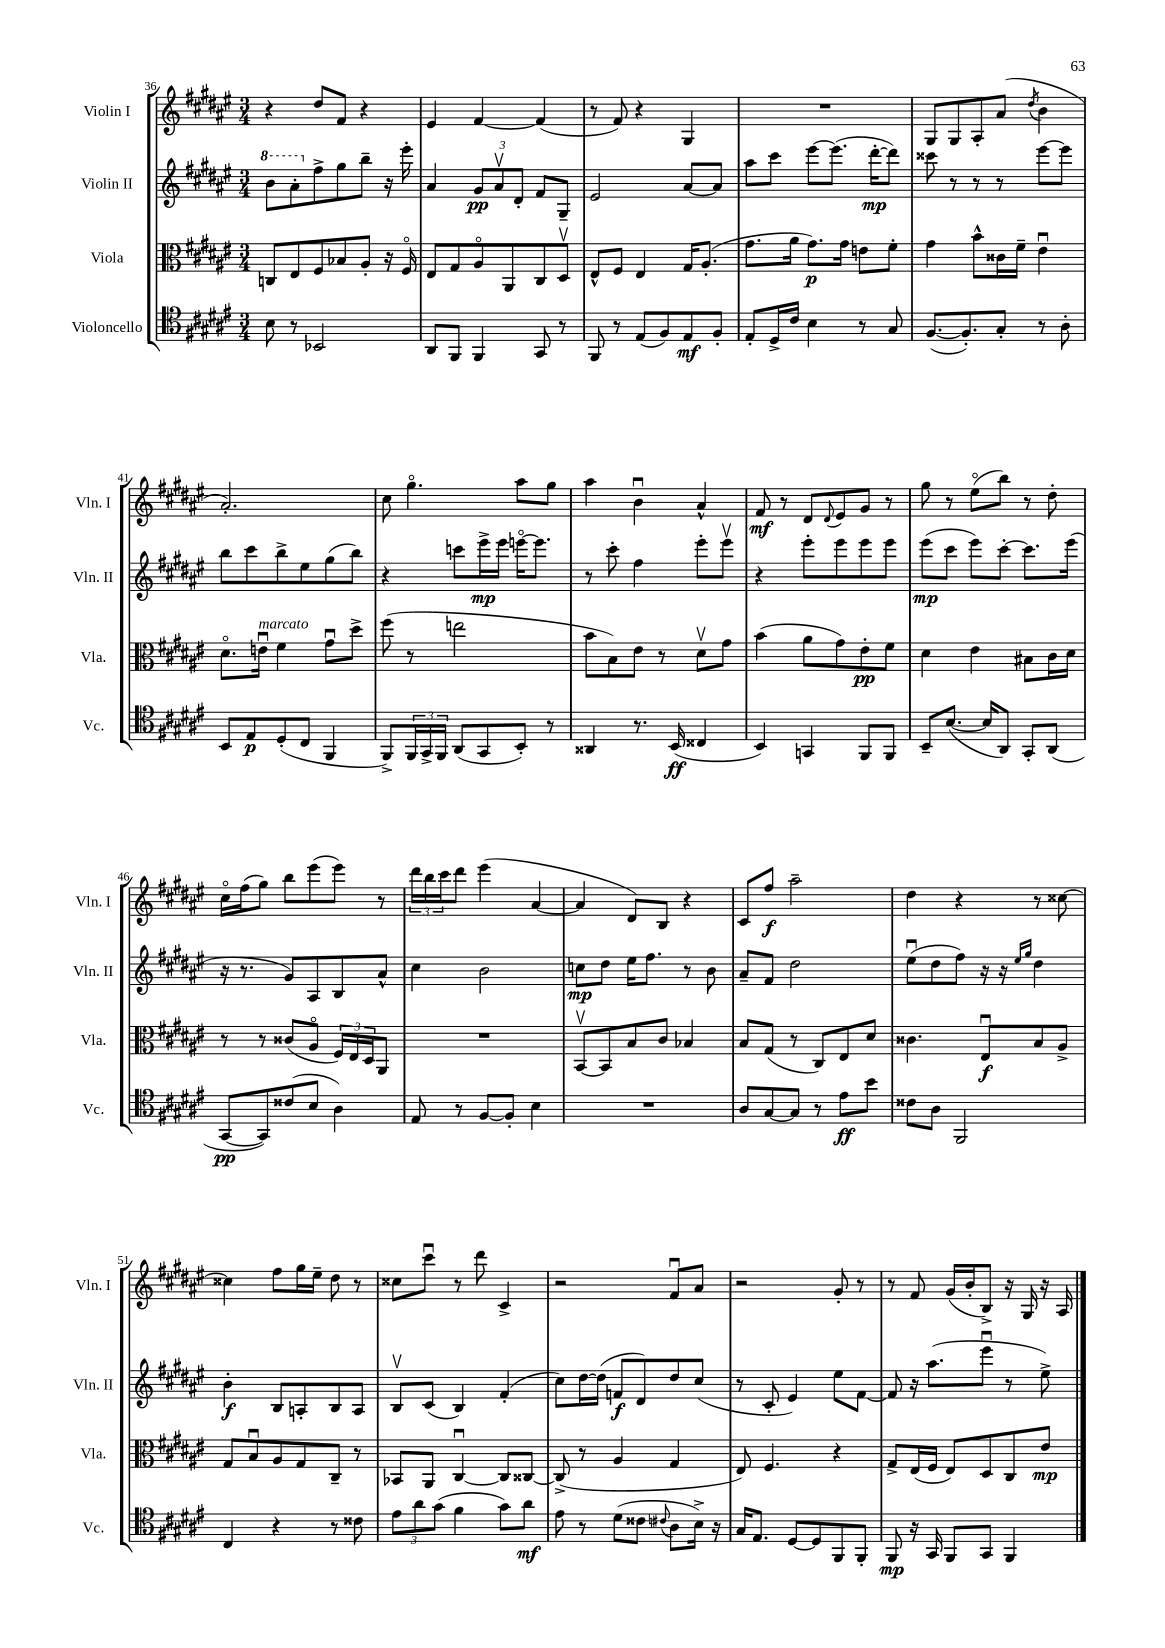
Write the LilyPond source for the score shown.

<<
\new StaffGroup <<
\new Staff = "s0" \with { instrumentName = "Violin I" shortInstrumentName = "Vln. I" } {
    \clef treble \key fis \major \numericTimeSignature \time 3/4
    r4 dis''8 fis'8 r4 |
    eis'4 fis'4~ fis'4( |
    r8 fis'8) r4 gis4 |
    R2. |
    gis8 gis8 ais8-. ais'8( \acciaccatura { dis''8 } b'4 |
    ais'2.-.) |
    cis''8 gis''4.\flageolet ais''8 gis''8 |
    ais''4 b'4\downbow ais'4-^ |
    fis'8\mf r8 dis'8 \appoggiatura { dis'8 } eis'8 gis'8 r8 |
    gis''8 r8 eis''8\flageolet( b''8) r8 dis''8-. |
    cis''16\flageolet fis''16( gis''8) b''8 eis'''8( eis'''8) r8 |
    \tuplet 3/2 { dis'''16 b''16 cis'''16 } dis'''8 eis'''4( ais'4~ |
    ais'4 dis'8) b8 r4 |
    cis'8 fis''8\f ais''2-- |
    dis''4 r4 r8 cisis''8~ |
    cisis''4 fis''8 gis''16 eis''16-- dis''8 r8 |
    cisis''8 cis'''8\downbow r8 dis'''8 cis'4-> |
    r2 fis'8\downbow ais'8 |
    r2 gis'8-. r8 |
    r8 fis'8 gis'16( b'16-. b8->) r16 gis16 r16 ais16 \bar "|." |
}
\new Staff = "s1" \with { instrumentName = "Violin II" shortInstrumentName = "Vln. II" } {
    \clef treble \key fis \major \numericTimeSignature \time 3/4
    \ottava #1 b''8 ais''8-. \ottava #0 fis''8-> gis''8 b''8-- r16 eis'''16-. |
    ais'4 \tuplet 3/2 { gis'8\pp ais'8\upbow dis'8-. } fis'8 gis8-- |
    eis'2 ais'8~ ais'8 |
    ais''8 cis'''8 eis'''8~ eis'''8.( dis'''16~-.\mp dis'''8) |
    cisis'''8 r8 r8 r8 eis'''8~ eis'''8 |
    b''8 cis'''8 b''8-> eis''8 gis''8( b''8) |
    r4 c'''8 eis'''16->\mp eis'''16 e'''16~\flageolet e'''8. |
    r8 cis'''8-. fis''4 eis'''8-. eis'''8\upbow |
    r4 eis'''8-. eis'''8 eis'''8 eis'''8 |
    eis'''8\mp( cis'''8 eis'''8) cis'''8~-. cis'''8. eis'''16( |
    r16 r8. gis'8) ais8 b8 ais'8-^ |
    cis''4 b'2 |
    c''8\mp dis''8 eis''16 fis''8. r8 b'8 |
    ais'8-- fis'8 dis''2 |
    eis''8\downbow( dis''8 fis''8) r16 r16 \grace { eis''16 gis''16 } dis''4 |
    b'4-.\f b8 a8-. b8 a8 |
    b8\upbow cis'8( b4) fis'4-.( |
    cis''8) dis''16~ dis''16( f'8\f dis'8) dis''8 cis''8( |
    r8 cis'8-. eis'4) eis''8 fis'8~ |
    fis'8 r16 ais''8.( eis'''8\downbow r8 eis''8->) \bar "|." |
}
\new Staff = "s2" \with { instrumentName = "Viola" shortInstrumentName = "Vla." } {
    \clef alto \key fis \major \numericTimeSignature \time 3/4
    c8 eis8 fis8 bes8 ais8-. r16 fis16\flageolet |
    eis8 gis8 ais8\flageolet ais,8 cis8 dis8\upbow |
    eis8-^ fis8 eis4 gis16 ais8.-.( |
    gis'8. ais'16 gis'8.\p) gis'16 e'8 fis'8-. |
    gis'4 b'8-^ cisis'16 fis'16-- eis'4\downbow |
    dis'8.\flageolet e'16\downbow^\markup { \italic "marcato" } fis'4 gis'8\downbow dis''8-> |
    fis''8( r8 e''2 |
    b'8 b8) eis'8 r8 dis'8\upbow gis'8 |
    b'4( ais'8 gis'8) eis'8-.\pp fis'8 |
    dis'4 eis'4 bis8 cis'16 dis'16 |
    r8 r8 cisis'8( ais8\flageolet \tuplet 3/2 { fis16) eis16 dis16 } ais,8 |
    R2. |
    b,8~\upbow b,8 b8 cis'8 bes4 |
    b8 gis8( r8 cis8) eis8 dis'8 |
    cisis'4. eis8\downbow\f b8 ais8-> |
    gis8 b8\downbow ais8 gis8 cis8-- r8 |
    bes,8 ais,8 cis4~\downbow cis8 cisis8~ |
    cisis8->( r8 ais4 gis4 |
    eis8) fis4. r4 |
    gis8-> eis16( fis16 eis8) dis8 cis8 eis'8\mp \bar "|." |
}
\new Staff = "s3" \with { instrumentName = "Violoncello" shortInstrumentName = "Vc." } {
    \clef tenor \key fis \major \numericTimeSignature \time 3/4
    b8 r8 bes,2 |
    ais,8 fis,8 fis,4 gis,8 r8 |
    fis,8 r8 eis8( fis8) eis8\mf fis8-. |
    eis8-. dis16-> cis'16 b4 r8 gis8 |
    fis8.~( fis8.-.) gis8-. r8 ais8-. |
    b,8 eis8\p dis8-.( cis8 fis,4 |
    fis,8->) \tuplet 3/2 { fis,16 gis,16-> fis,16 } ais,8( gis,8 b,8-.) r8 |
    aisis,4 r8. b,16\ff( cisis4 |
    b,4) g,4 fis,8 fis,8 |
    b,8-- b8.~( b16 ais,8) gis,8-. ais,8( |
    gis,8~\pp gis,8) cisis'8( b8 ais4) |
    eis8 r8 fis8~ fis8-. b4 |
    R2. |
    ais8 gis8~ gis8 r8 eis'8\ff b'8 |
    cisis'8 ais8 fis,2 |
    cis4 r4 r8 cisis'8 |
    \tuplet 3/2 { eis'8 ais'8 gis'8( } fis'4 gis'8) ais'8\mf |
    eis'8 r8 dis'8( cisis'8 \appoggiatura { cis'8 } ais8 b16->) r16 |
    gis16 eis8. dis8~ dis8 fis,8 fis,8-. |
    fis,8\mp r16 gis,16 fis,8 gis,8 fis,4 \bar "|." |
}
>>
>>
\layout { \context { \Score currentBarNumber = #36 } }
